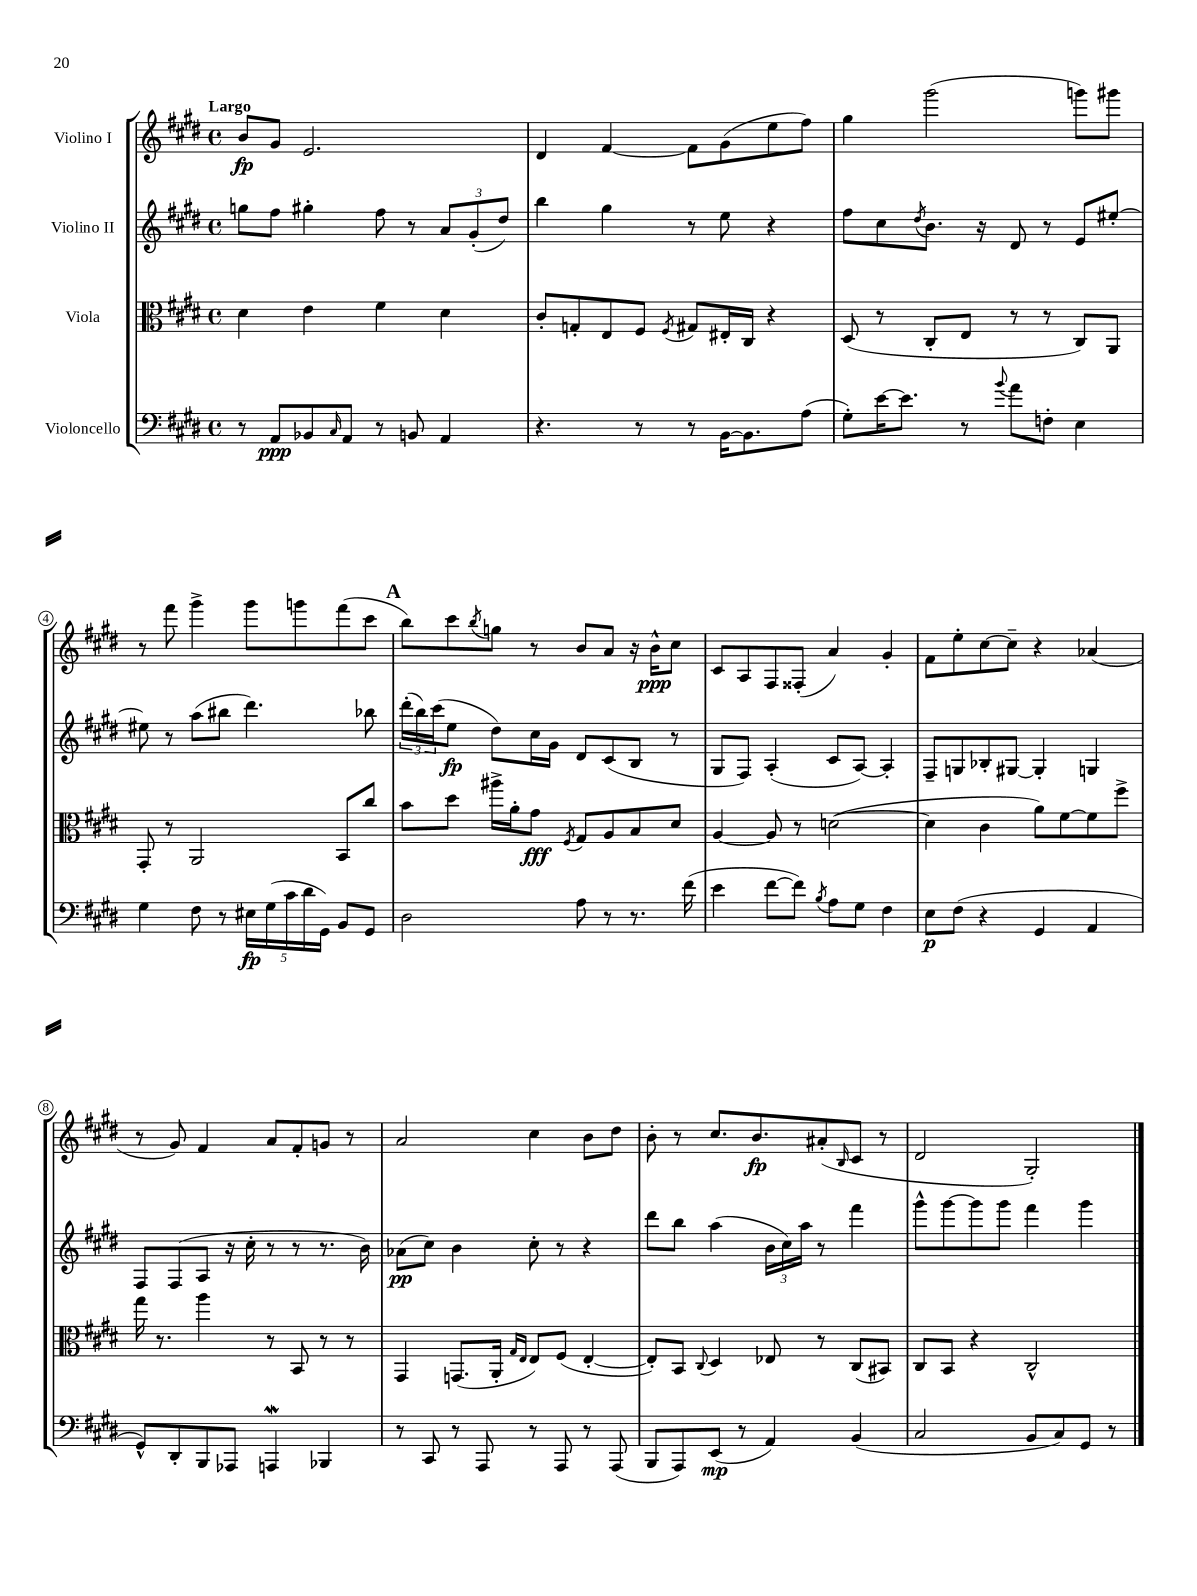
<<
\new StaffGroup <<
\new Staff = "s0" \with { instrumentName = "Violino I" } {
    \clef treble \key e \major \defaultTimeSignature \time 4/4 \tempo "Largo"
    b'8\fp gis'8 e'2. |
    dis'4 fis'4~ fis'8 gis'8( e''8 fis''8) |
    gis''4 gis'''2( g'''8) gis'''8 |
    r8 fis'''8 gis'''4-> gis'''8 g'''8 fis'''8( cis'''8 |
    \mark \markup { \bold "A" } b''8) cis'''8 \acciaccatura { b''8 } g''8 r8 b'8 a'8 r16 b'16-^\ppp cis''8 |
    cis'8 a8 fis8 fisis8-.( a'4) gis'4-. |
    fis'8 e''8-. cis''8~ cis''8-- r4 aes'4( |
    r8 gis'8) fis'4 a'8 fis'8-. g'8 r8 |
    a'2 cis''4 b'8 dis''8 |
    b'8-. r8 cis''8. b'8.\fp ais'8-.( \grace { b16 } cis'8 r8 |
    dis'2 gis2-.) \bar "|." |
}
\new Staff = "s1" \with { instrumentName = "Violino II" } {
    \clef treble \key e \major \defaultTimeSignature \time 4/4
    g''8 fis''8 gis''4-. fis''8 r8 \tuplet 3/2 { a'8 gis'8-.( dis''8) } |
    b''4 gis''4 r8 e''8 r4 |
    fis''8 cis''8 \acciaccatura { dis''8 } b'8. r16 dis'8 r8 e'8 eis''8~-. |
    eis''8 r8 a''8( bis''8 dis'''4.) bes''8 |
    \mark \markup { \bold "A" } \tuplet 3/2 { dis'''16-.( b''16) cis'''16( } e''8\fp dis''8) cis''16 gis'16 dis'8 cis'8( b8 r8 |
    gis8 fis8) a4-.( cis'8 a8~) a4-. |
    fis8-- g8 bes8-. gis8~ gis4-. g4 |
    fis8 fis8( a8 r16 cis''16-. r8 r8 r8. b'16) |
    aes'8\pp( cis''8) b'4 cis''8-. r8 r4 |
    dis'''8 b''8 a''4( \tuplet 3/2 { b'16 cis''16) a''16 } r8 fis'''4 |
    gis'''8-^ gis'''8~ gis'''8 gis'''8 fis'''4 gis'''4 \bar "|." |
}
\new Staff = "s2" \with { instrumentName = "Viola" } {
    \clef alto \key e \major \defaultTimeSignature \time 4/4
    dis'4 e'4 fis'4 dis'4 |
    cis'8-. g8-. e8 fis8 \acciaccatura { fis8 } gis8 eis16-. cis16 r4 |
    dis8( r8 cis8-. e8 r8 r8 cis8) a,8 |
    gis,8-. r8 a,2 b,8 cis''8 |
    \mark \markup { \bold "A" } b'8 dis''8 ais''16-> a'16-. gis'8\fff \acciaccatura { fis8 } gis8 a8 b8 dis'8 |
    a4~ a8 r8 d'2~( |
    d'4 cis'4 a'8) fis'8~ fis'8 fis''8-> |
    gis''16 r8. a''4 r8 b,8 r8 r8 |
    gis,4 g,8.( a,16-. \grace { gis16 e16 } e8) fis8( e4~-. |
    e8-.) b,8 \appoggiatura { cis8 } dis4 ees8 r8 cis8( bis,8) |
    cis8 b,8 r4 cis2-^ \bar "|." |
}
\new Staff = "s3" \with { instrumentName = "Violoncello" } {
    \clef bass \key e \major \defaultTimeSignature \time 4/4
    r8 a,8\ppp bes,8 \grace { cis16 } a,8 r8 b,8 a,4 |
    r4. r8 r8 b,16~ b,8. a8( |
    gis8-.) e'16~ e'8. r8 \appoggiatura { b'8 } a'8 f8-. e4 |
    gis4 fis8 r8 \tuplet 5/4 { eis16\fp gis16( cis'16 dis'16 gis,16) } b,8 gis,8 |
    \mark \markup { \bold "A" } dis2 a8 r8 r8. fis'16( |
    e'4 fis'8~ fis'8) \acciaccatura { b8 } a8 gis8 fis4 |
    e8\p fis8( r4 gis,4 a,4 |
    gis,8-^) dis,8-. b,,8 aes,,8 a,,4\mordent bes,,4 |
    r8 cis,8 r8 a,,8 r8 a,,8 r8 a,,8( |
    b,,8 a,,8) e,8\mp( r8 a,4) b,4( |
    cis2 b,8 cis8) gis,8 r8 \bar "|." |
}
>>
>>
\layout { \context { \Score \override BarNumber.stencil = #(make-stencil-circler 0.1 0.3 ly:text-interface::print) } }
